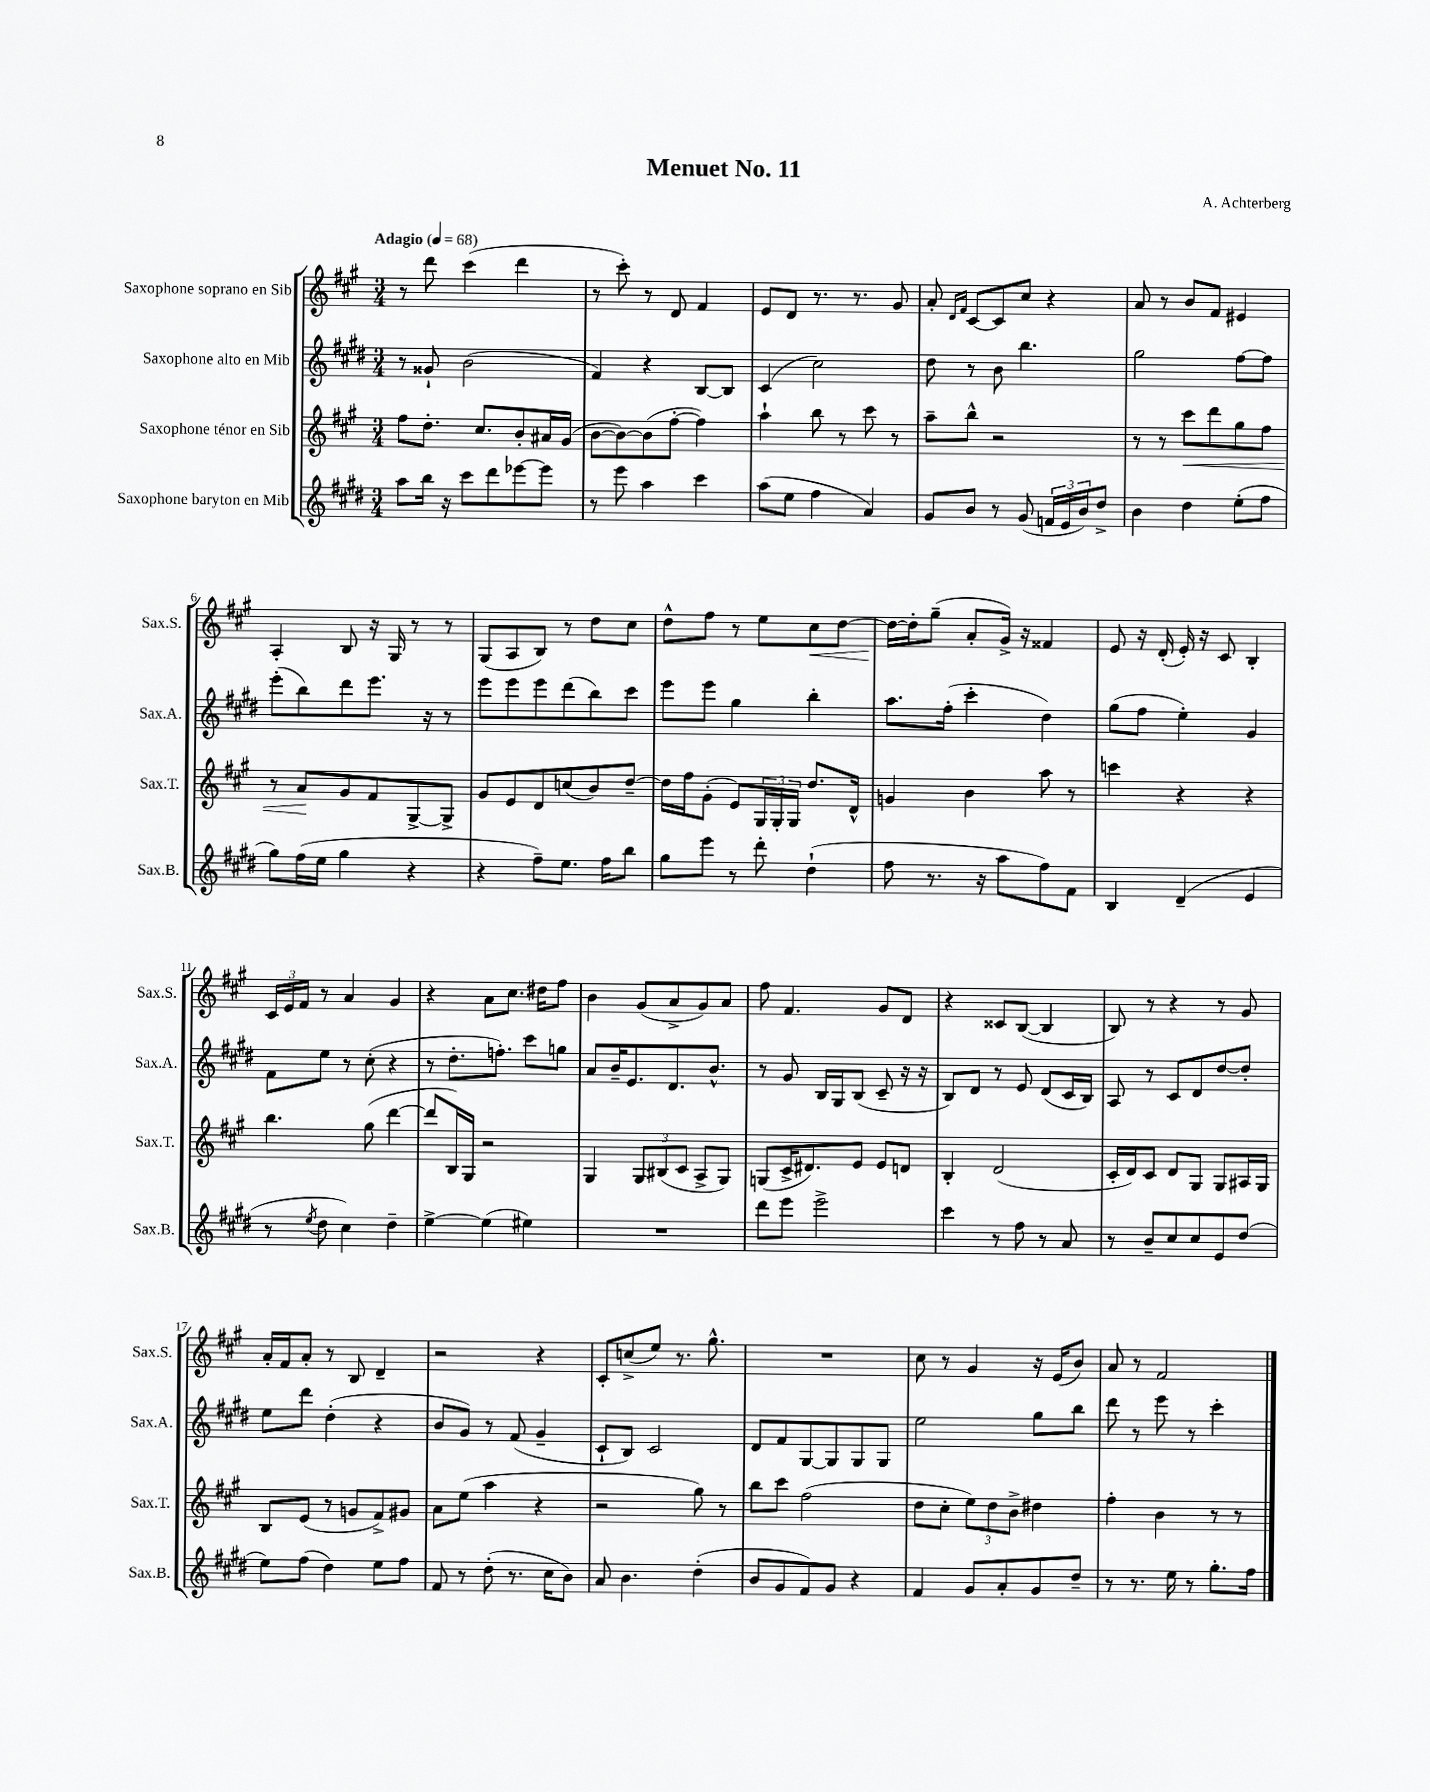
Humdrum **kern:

**kern	**kern	**dynam	**kern	**kern	**dynam
*part4	*part3	*part3	*part2	*part1	*part1
*staff4	*staff3	*staff3	*staff2	*staff1	*staff1
*I"Saxophone baryton en Mib	*I"Saxophone ténor en Sib	*	*I"Saxophone alto en Mib	*I"Saxophone soprano en Sib	*
*I'Sax.B.	*I'Sax.T.	*	*I'Sax.A.	*I'Sax.S.	*
*clefG2	*clefG2	*	*clefG2	*clefG2	*
*k[f#c#g#d#]	*k[f#c#g#]	*	*k[f#c#g#d#]	*k[f#c#g#]	*
*M3/4	*M3/4	*	*M3/4	*M3/4	*
*MM68	*MM68	*	*MM68	*MM68	*
=1	=1	=1	=1	=1	=1
!	!	!	!	!LO:TX:a:B:t=Adagio	!
8aa\L	8ff#\L	.	8r	8r	.
16bb\Jk	8.dd'\J	.	8g##X`/	8ddd\	.
16r	.	.	.	.	.
8ccc#\L	.	.	(2b\	(4ccc#\	.
.	8.cc#/L	.	.	.	.
8ddd#\	.	.	.	.	.
[8eee-X\	8b'/	.	.	4ddd\	.
8eee-\J]	16a#X/L	.	.	.	.
.	(16g#/JJ	.	.	.	.
=2	=2	=2	=2	=2	=2
8r	[8b\L	.	4f#/)	8r	.
8eee\	8b\_)	.	.	8ccc#'\)	.
4aa\	(8b\]	.	4r	8r	.
.	[8ff#'\J	.	.	8d/	.
4ccc#\	4ff#\])	.	[8B/L	4f#/	.
.	.	.	8B/J]	.	.
=3	=3	=3	=3	=3	=3
(8aa\L	4aa`\	.	(4c#/	8e/L	.
8ee\J	.	.	.	8d/J	.
4ff#\	8bb\	.	2cc#\)	8.r	.
.	8r	.	.	.	.
.	.	.	.	8.r	.
4a/)	8ccc#\	.	.	.	.
.	8r	.	.	8g#/	.
=4	=4	=4	=4	=4	=4
8g#/L	8aa~\L	.	8dd#\	8a'/	.
.	.	.	.	16qqd/LL	.
.	.	.	.	16qqf#/JJ	.
8b/J	8bb^^\J	.	8r	[8c#/L	.
8r	2r	.	8b\	8c#/]	.
(8g#/	.	.	4.bb\	8cc#/J	.
24fn/LL	.	.	.	4r	.
24e/	.	.	.	.	.
24b/J)	.	.	.	.	.
8dd#^/J	.	.	.	.	.
=5	=5	=5	=5	=5	=5
4b\	8r	.	2gg#\	8a/	.
.	8r	.	.	8r	.
!	!	!LO:HP:b	!	!	!
4dd#\	8ccc#\L	<	.	8b/L	.
.	8ddd\	.	.	8f#/J	.
(8ee'\L	8gg#\	.	[8ff#\L	4e#X/	.
8ff#\J	8ff#\J	.	8ff#\J]	.	.
!!LO:LB:g=z
=6	=6	=6	=6	=6	=6
8gg#\L)	8r	.	(8eee'\L	4A'/	.
(16ff#\L	8a/L	.	8bb\)	.	.
16ee\JJ	.	.	.	.	.
4gg#\	8g#/	[	8ddd#\	8B/	.
.	8f#/	.	8.eee\J	16r	.
.	.	.	.	16G#/	.
4r	[8G#^/	.	.	8r	.
.	.	.	16r	.	.
.	8G#^/J]	.	8r	8r	.
=7	=7	=7	=7	=7	=7
4r	8g#/L	.	8eee\L	(8G#/L	.
.	8e/	.	8eee\	8A/	.
8ff#~\L)	8d/	.	8eee\	8B/J)	.
8.ee\J	(8ccn/	.	(8ddd#\	8r	.
.	8b/)	.	8bb\)	8dd\L	.
16ff#\KL	.	.	.	.	.
8bb\J	[8dd~/J	.	8ccc#\J	8cc#\J	.
=8	=8	=8	=8	=8	=8
8gg#\L	16dd\LL]	.	8eee\L	8dd^^\L	.
.	16ff#\J	.	.	.	.
8eee\J	(8g#'\J	.	8eee\J	8ff#\J	.
8r	8e/L)	.	4gg#\	8r	.
8ddd#'\	24G#/L	.	.	8ee\L	.
.	24G#'/	.	.	.	.
.	24G#/JJ	.	.	.	.
!	!	!	!	!	!LO:HP:b
(4dd#`\	8.dd/L	.	4bb'\	8cc#\	<
.	.	.	.	[8dd\J	.
.	16d^^/Jk	.	.	.	.
=9	=9	=9	=9	=9	=9
8ff#\	4gn/	.	8.aa\L	16dd\LL_	.
.	.	.	.	16dd'\J]	[
8.r	.	.	.	(8gg#~\J	.
.	.	.	(16ff#'\Jk	.	.
.	4b\	.	4ccc#'\	8a'/L	.
16r	.	.	.	.	.
8aa\L	.	.	.	16g#^/Jk)	.
.	.	.	.	16r	.
8ff#\)	8aa\	.	4dd#\)	4f##X/	.
8f#\J	8r	.	.	.	.
=10	=10	=10	=10	=10	=10
4B/	4cccn\	.	(8gg#\L	8e/	.
.	.	.	8ff#\J	16r	.
.	.	.	.	(16d'/	.
(4d#~/	4r	.	4ee'\)	16e'/)	.
.	.	.	.	16r	.
.	.	.	.	8c#/	.
4e/	4r	.	4g#/	4B'/	.
!!LO:LB:g=z
=11	=11	=11	=11	=11	=11
8r	4.bb\	.	8f#\L	24c#/LL	.
.	.	.	.	24e/	.
.	.	.	.	24f#/JJ	.
8qee/	.	.	.	.	.
8dd#\	.	.	8ee\J	8r	.
4cc#\)	.	.	8r	4a/	.
.	(8gg#\	.	(8cc#'\	.	.
4dd#~\	[4ddd\	.	4r	4g#/	.
=12	=12	=12	=12	=12	=12
[4ee^\	8ddd/L]	.	8r	4r	.
.	16B/L)	.	8.dd#'\L	.	.
.	16G#/JJ	.	.	.	.
(4ee\]	2r	.	.	8a\L	.
.	.	.	8.ffn'\J)	.	.
.	.	.	.	8.cc#\J	.
4ee#X\)	.	.	8ccc#\L	.	.
.	.	.	.	16dd#X\KL	.
.	.	.	8ggn\J	8ff#\J	.
=13	=13	=13	=13	=13	=13
2.r	4G#/	.	8a/L	4b\	.
.	.	.	16b~/K	.	.
.	.	.	8.e/	.	.
.	12G#/L	.	.	(8g#/L	.
.	(12B#X/	.	.	.	.
.	.	.	8.d#/	8a^/	.
.	12c#/J	.	.	.	.
.	8A^/L	.	.	8g#/)	.
.	.	.	8.b^^/J	.	.
.	8G#/J)	.	.	8a/J	.
=14	=14	=14	=14	=14	=14
8ddd#\L	(8Gn/L	.	8r	8ff#\	.
8eee\J	16c#^/K	.	8g#/	4.f#/	.
.	8.d#X/)	.	.	.	.
2eee^\	.	.	16B/LL	.	.
.	.	.	16G#/J	.	.
.	8e/J	.	(8B/J	.	.
.	8e/L	.	8c#~/	8g#/L	.
.	8dn/J	.	16r	8d/J	.
.	.	.	16r	.	.
=15	=15	=15	=15	=15	=15
4ccc#\	4B'/	.	8B/L)	4r	.
.	.	.	8d#/J	.	.
8r	(2d/	.	8r	8c##X/L	.
8ff#\	.	.	8e/	([8B/J	.
8r	.	.	(8d#/L	4B/]	.
8a/	.	.	16c#/L	.	.
.	.	.	16B/JJ)	.	.
=16	=16	=16	=16	=16	=16
8r	16c#'/LL	.	8A/	8B/)	.
.	16d/J)	.	.	.	.
8b~/L	8c#/J	.	8r	8r	.
8cc#/	8d/L	.	8c#/L	4r	.
8cc#/	8G#/J	.	8d#/	.	.
8e/	8G#/L	.	[8dd#/	8r	.
(8dd#/J	16A#X/L	.	8dd#'/J]	8g#/	.
.	16G#/JJ	.	.	.	.
!!LO:LB:g=z
=17	=17	=17	=17	=17	=17
8ee\L)	8B/L	.	8ee\L	16a'/LL	.
.	.	.	.	16f#/J	.
(8ff#\J	(8e/J	.	8ddd#\J	8a'/J	.
4dd#\)	8r	.	(4dd#'\	8r	.
.	8gn/L	.	.	8B/	.
8ee\L	8f#^/)	.	4r	4d~/	.
8ff#\J	8g#X/J	.	.	.	.
=18	=18	=18	=18	=18	=18
8f#/	8a\L	.	8b/L	2r	.
8r	(8ee\J	.	8g#/J)	.	.
(8dd#'\	4aa\	.	8r	.	.
8.r	.	.	(8f#/	.	.
.	4r	.	4g#~/	4r	.
16cc#\KL	.	.	.	.	.
8b\J)	.	.	.	.	.
=19	=19	=19	=19	=19	=19
8a/	2r	.	8c#`/L	8c#'/L	.
4.b\	.	.	8B/J)	(8ccn^/	.
.	.	.	2c#/	8ee/J)	.
.	.	.	.	8.r	.
(4dd#'\	8gg#\)	.	.	.	.
.	.	.	.	8.gg#^^\	.
.	8r	.	.	.	.
=20	=20	=20	=20	=20	=20
8b/L	8bb\L	.	8d#/L	2.r	.
8g#/	8ccc#\J	.	8f#/	.	.
8f#/)	(2ff#\	.	[8G#/	.	.
8g#/J	.	.	8G#/]	.	.
4r	.	.	8G#/	.	.
.	.	.	8G#/J	.	.
=21	=21	=21	=21	=21	=21
4f#/	8dd\L	.	2ee\	8cc#\	.
.	8cc#'\J	.	.	8r	.
8g#/L	12ee\L)	.	.	4g#/	.
.	12dd\	.	.	.	.
8a'/	.	.	.	.	.
.	12b^\J	.	.	.	.
8g#/	4dd#X\	.	8gg#\L	16r	.
.	.	.	.	(16e/KL	.
8dd#~/J	.	.	8bb\J	8b/J)	.
=22	=22	=22	=22	=22	=22
8r	4ff#'\	.	8ddd#\	8a/	.
8.r	.	.	8r	8r	.
.	4b\	.	8eee\	2f#/	.
16ee\	.	.	.	.	.
8r	.	.	8r	.	.
8.gg#'\L	8r	.	4ccc#'\	.	.
.	8r	.	.	.	.
16ff#\Jk	.	.	.	.	.
==	==	==	==	==	==
*-	*-	*-	*-	*-	*-
